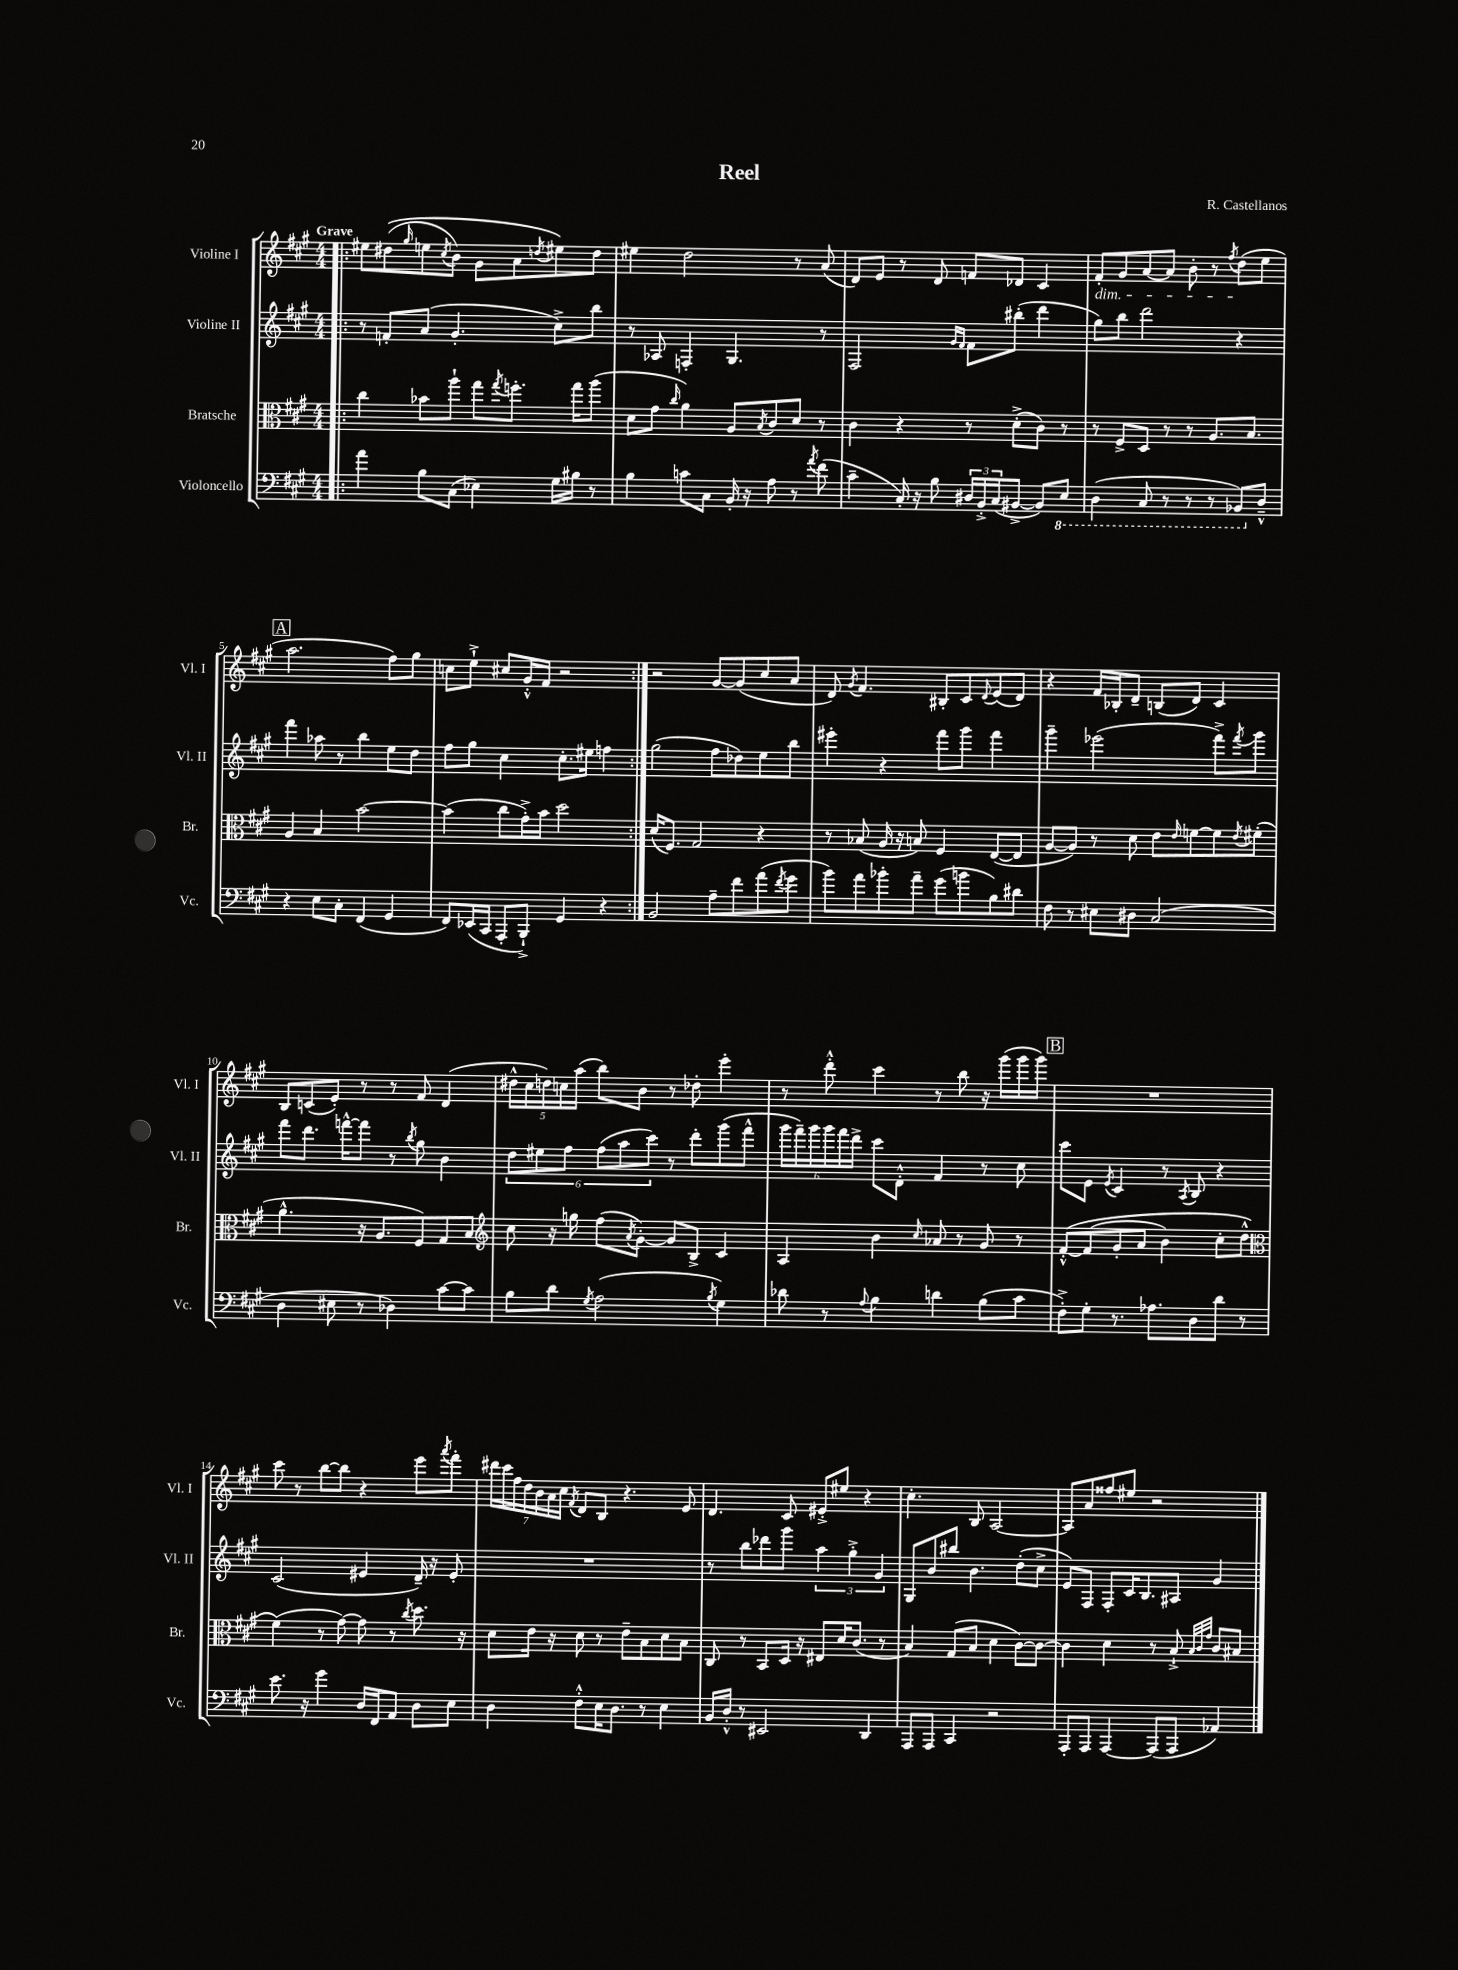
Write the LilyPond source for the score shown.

\header { title = "Reel" composer = "R. Castellanos" }
<<
\new StaffGroup <<
\new Staff = "s0" \with { instrumentName = "Violine I" shortInstrumentName = "Vl. I" } {
    \clef treble \key a \major \numericTimeSignature \time 4/4 \tempo "Grave"
    \repeat volta 2 { \bar ".|:" eis''8 dis''8(\( \grace { gis''16 } e''8 \acciaccatura { cis''8 } b'8) gis'8 a'8 \acciaccatura { d''8 } eis''8\) d''8 |
    eis''4 d''2 r8 a'8( |
    d'8) e'8 r8 d'8 f'8 des'8 cis'4 |
    fis'8-.\dim gis'8 a'8~ a'8 b'8-. r8 \acciaccatura { fis''8 } d''8\!( e''8 |
    \mark \markup { \box "A" } a''2. fis''8) gis''8 |
    c''8 e''8-!-> cis''8 gis'16-.-^ fis'16 r2 | }
    r2 gis'8~ gis'8( cis''8 a'8 |
    d'8) \acciaccatura { gis'8 } fis'4. bis8-. cis'8 \appoggiatura { d'8 } e'8( d'8) |
    r4 fis'16 bes16-. d'8-- b8( d'8) cis'4 |
    b8 c'8( e'8-.) r8 r8 fis'8 d'4( |
    \tuplet 5/4 { dis''16-^ cis''16 d''16) c''16 a''16( } b''8) b'8 r8 des''8-. e'''4-. |
    r8 d'''8-.-^ cis'''4 r8 b''8 r16 gis'''16( gis'''16 gis'''16) |
    \mark \markup { \box "B" } R1 |
    cis'''8 r8 b''8~ b''8 r4 e'''8 \acciaccatura { a'''8 } fis'''8-. |
    \tuplet 7/4 { dis'''16 cis'''16 fis''16 d''16 b'16 a'16 cis''16 } \acciaccatura { fis'8 } d'8 b8 r4. e'8 |
    d'4. cis'8 eis'8-.-> eis''8 r4 |
    cis''4.-. b8 a2~ |
    a8 a'8 fisis''8 eis''8 r2 \bar "|." |
}
\new Staff = "s1" \with { instrumentName = "Violine II" shortInstrumentName = "Vl. II" } {
    \clef treble \key a \major \numericTimeSignature \time 4/4
    \repeat volta 2 { \bar ".|:" r8 f'8-. a'8( gis'4.-. cis''8->) b''8 |
    r8 aes8 f4-. gis4. r8 |
    fis2 \grace { gis'16 fis'16 } fis'8 bis''8-.( d'''4 |
    gis''8) b''8 d'''2 r4 |
    \mark \markup { \box "A" } fis'''4 aes''8 r8 b''4 e''8 d''8 |
    fis''8 gis''8 cis''4 cis''8.-. eis''16 f''4 | }
    gis''2( fis''8 des''8) e''8 b''8 |
    eis'''4-. r4 fis'''8 gis'''8 fis'''4 |
    gis'''4-- ees'''2( fis'''8->) \acciaccatura { fis'''8 } gis'''8 |
    fis'''8 d'''8. f'''16~-^ f'''8 r8 \acciaccatura { b''8 } gis''8 b'4 |
    \tuplet 6/4 { d''8 eis''8 fis''8 fis''8( a''8 cis'''8) } r8 d'''8-. gis'''8( fis'''8-^ |
    \tuplet 6/4 { gis'''16 fis'''16--) gis'''16 gis'''16 fis'''16 d'''16-> } cis'''8 d'8-.-^ fis'4 r8 cis''8 |
    \mark \markup { \box "B" } cis'''8 e'8 \acciaccatura { e'8 } cis'4 r8 \acciaccatura { a8 } b8 r4 |
    cis'2( eis'4 d'16--) r16 eis'8-. |
    R1 |
    r8 b''8 des'''8 gis'''8 \tuplet 3/2 { a''4 gis''4-.-> gis'4 } |
    gis8 b'8 bis''8 b'4. d''8-.( cis''8-> |
    e'8) fis8 fis8-. cis'16 b8. ais8 gis'4 \bar "|." |
}
\new Staff = "s2" \with { instrumentName = "Bratsche" shortInstrumentName = "Br." } {
    \clef alto \key a \major \numericTimeSignature \time 4/4
    \repeat volta 2 { \bar ".|:" cis''4 bes'8 a''8-! gis''8 \acciaccatura { gis''8 } f''8.-. gis''16 a''8( |
    d'8 gis'8 \grace { cis''16 } a'4) a8 \acciaccatura { b8 } cis'8 d'8 r8 |
    cis'4 r4 r8 d'8-.->( cis'8) r8 |
    r8 fis8-> d8 r8 r8 a8. b8. |
    \mark \markup { \box "A" } a4 b4 b'2~ |
    b'4( cis''8 gis'16-.->) b'16 d''2 | }
    d'16( fis8.) gis2 r4 |
    r8 bes8( a16 r16 b8) fis4 e8~( e8 |
    a8~ a8) r8 d'8 e'8 \grace { e'16 } f'8~ f'8 \acciaccatura { e'8 } fis'8-.( |
    a'4.-^ r16 a8. fis8) gis8 b8 |
    \clef treble cis''8 r16 g''16 fis''8( \acciaccatura { a'8 } gis'8~-.) gis'8 b8-> cis'4 |
    a4 b'4 \grace { cis''16 } aes'8 r8 gis'8 r8 |
    \mark \markup { \box "B" } fis'8~-.-^\( fis'8( gis'8-. a'8 b'4) cis''8-. d''8-^ |
    \clef alto fis'4(\) r8 gis'8~) gis'8 r8 \acciaccatura { cis''8 } d''8. r16 |
    d'8 e'16 r16 d'8 r8 e'8-- b8 d'8 b8 |
    cis8 r8 b,8 d16 r16 eis8 d'16 cis'8.( r8 |
    b4) gis8( b8 d'4 cis'8~) cis'8~ |
    cis'4 d'4 r8 b8-!-> \grace { b32 cis'32 gis'32 } cis'8 bis8 \bar "|." |
}
\new Staff = "s3" \with { instrumentName = "Violoncello" shortInstrumentName = "Vc." } {
    \clef bass \key a \major \numericTimeSignature \time 4/4
    \repeat volta 2 { \bar ".|:" a'4 b8 cis8( ees4) gis16 bis16 r8 |
    b4 c'8 cis8 b,16-. r16 a8 r8 \acciaccatura { a'8 } fis'8( |
    cis'4-- cis16-.) r16 b8 \tuplet 3/2 { dis16 b,16-.-> cis16( } bis,8~-> bis,8) \ottava #-1 e,8 |
    d,4( cis,8 r8 r8 r8 bes,,8) \ottava #0 d8---^ |
    \mark \markup { \box "A" } r4 e8 cis8-. fis,4( gis,4 |
    fis,8) ees,16( cis,16 a,,8-. b,,8-!->) gis,4 r4 | }
    b,2 a8-- fis'8 a'8( \acciaccatura { fis'8 } gis'8 |
    b'8) a'8 bes'8-. a'8-- gis'8( b'8 b8) dis'8 |
    fis8 r8 eis8 dis8 cis2( |
    d4 eis8 r8 des4) cis'8~ cis'8 |
    b8 d'8 \acciaccatura { gis8 } a2( \acciaccatura { b8 } gis4) |
    des'8 r8 \appoggiatura { a8 } b4 d'4 b8( cis'8 |
    \mark \markup { \box "B" } fis8-.->) gis8-. r8. aes8. d8 d'8 r8 |
    e'8. r16 gis'4 d16 fis,16 a,8 d8 e8 |
    d4 fis8-.-^ e16 d8. r8 e4 |
    b,16 d16-.-^ r8 eis,2 d,4 |
    a,,8 a,,8 cis,4 r2 |
    a,,8-. a,,8 a,,4~ a,,8( a,,8 aes,4) \bar "|." |
}
>>
>>
